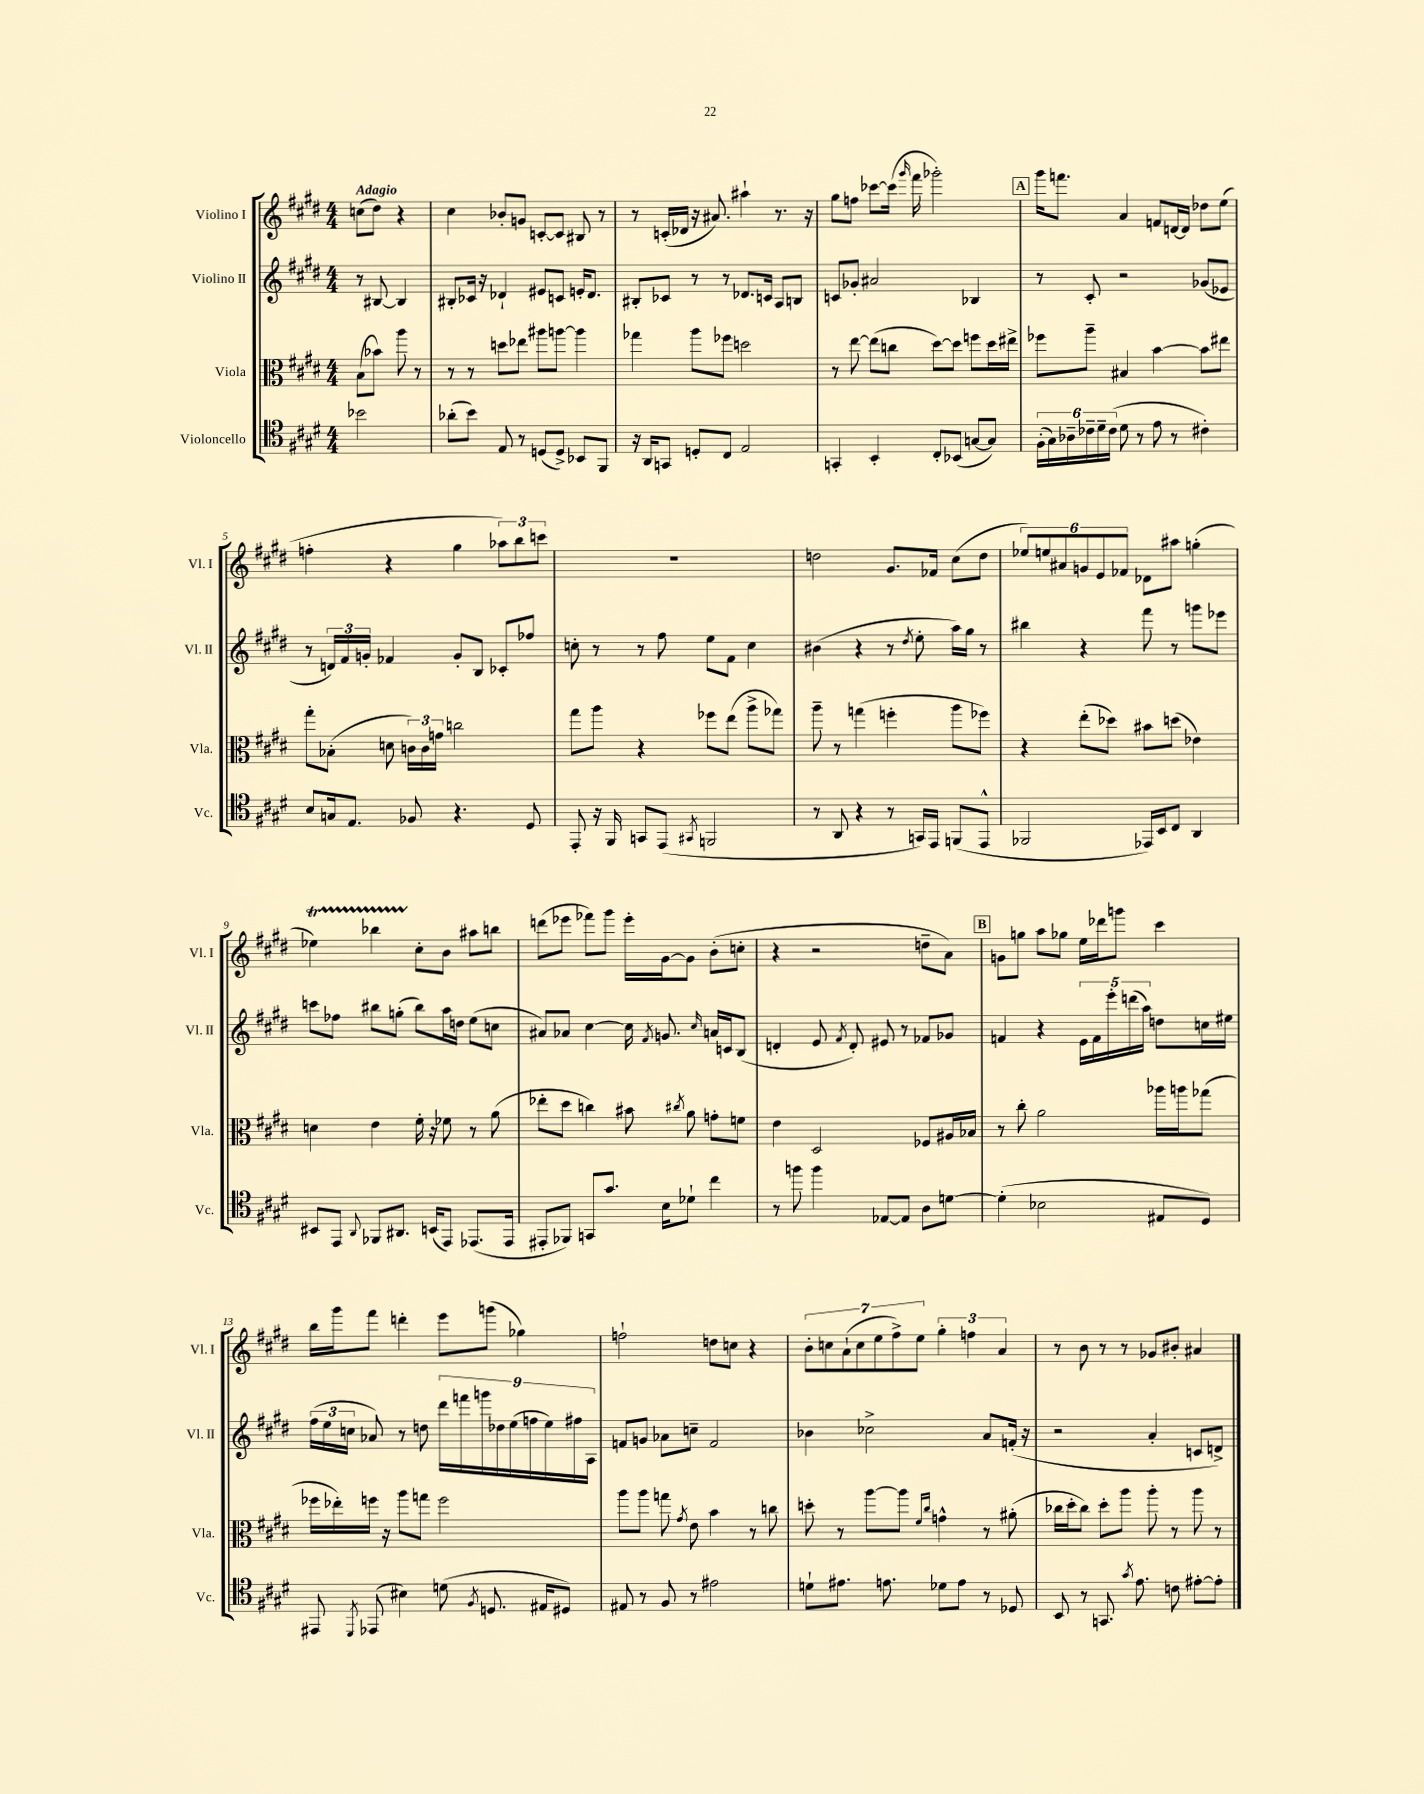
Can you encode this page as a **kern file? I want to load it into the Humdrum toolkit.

**kern	**kern	**kern	**kern
*staff4	*staff3	*staff2	*staff1
*clefC4	*clefC3	*clefG2	*clefG2
*k[f#c#g#d#]	*k[f#c#g#d#]	*k[f#c#g#d#]	*k[f#c#g#d#]
*M4/4	*M4/4	*M4/4	*M4/4
2b-	(8B	8r	(8cc
.	8b-)	[8B#	8dd#)
.	8aa	4B#]	4r
.	8r	.	.
=	=	=	=
(8a-'	8r	8B#'	4cc#
8b)	8r	16c-	.
.	.	16r	.
8E	8dd	4d-`	8b-'
8r	8ee-	.	8g
(8D	8aa#	8e#	[8c'
8D^)	[8aa	8c	8c]
8BB-	4aa]	16e'	8B#
.	.	8.d-	.
8FF#	.	.	8r
=	=	=	=
16r	4gg-	8B#'	8r
16AA	.	.	.
8GG	.	8c-	(16c'
.	.	.	16d-
8D'	8aa	8r	16r
.	.	.	8.a#)
8C#	8ff-	8r	.
2E	2dd	8.d-	4aa#`
.	.	16c	.
.	.	8A	8.r
.	.	8B	.
.	.	.	16r
=	=	=	=
4GG'	8r	8c	8gg#
.	[8ee	8g-'	8ff
4BB'	(8ee]	2a#	[8ccc-
.	8cc	.	(16ccc-]
.	.	.	16qqggg#
.	.	.	16fff#
8C#'	[8dd#)	.	2ggg-')
(8BB-	8dd#]	.	.
[8G	8ff	4B-	.
8G])	16dd#	.	.
.	16ee#^	.	.
=	=	=	=
(24F#'	8ff-	8r	16ggg#
24G#)	.	.	.
.	.	.	8.fff
24A-~	.	.	.
24c-~	8aa~	8c#'	.
24d#~	.	.	.
(24c-	.	.	.
8d#	4B#	2r	4a
8r	.	.	.
8e	[4b	.	8f
8r	.	.	[16d
.	.	.	16d]
4c#')	8b]	(8g-	8dd-
.	8ee#	8e-	(8ee
=	=	=	=
8B	8gg#'	8r	4ff'
16G	(8B-'	24d)	.
.	.	24f#	.
8.E	.	.	.
.	.	24g'	.
.	8d	4f-	4r
8F-	24c)	.	.
.	24c	.	.
.	24g	.	.
4.r	2cc	8g'	4gg#
.	.	8B	.
.	.	8c-'	12aa-)
.	.	.	12bb
8D#	.	8ff-	.
.	.	.	12ccc
=	=	=	=
8EE'	8gg#	8cc'	1r
16r	8aa	8r	.
16FF#	.	.	.
8GG	4r	8r	.
(8EE	.	8ff#	.
8qGG#	.	.	.
2FF	8ff-	8ee	.
.	(8ee	8f#	.
.	8aa^	4cc	.
.	8gg-)	.	.
=	=	=	=
8r	8aa~	(4b#	2dd
8AA	8r	.	.
4r	(4gg	4r	.
8r	4ff'	8r	8.g#
.	.	8qdd#	.
16GG)	.	8ee'	.
16EE	.	.	16f-
(8FF	8aa	16aa)	(8cc#
.	.	16gg#	.
8EE^^	8ff-)	8r	8dd
=	=	=	=
2FF-	4r	4bb#	12ee-)
.	.	.	12ee
.	.	.	12a#
.	(8ee'	4r	12g
.	.	.	12e
.	8dd-)	.	.
.	.	.	12f-
16EE-)	8b#	8fff#	8d-
16BB	.	.	.
8C#	(8dd	8r	8aa#
4AA	4e-)	8ggg	(4gg'
.	.	8eee-	.
=	=	=	=
8BB#	4d	8ccc	4ee-)
8EE	.	8ff-	.
8qqAA	.	.	.
8FF-	4e	8bb#	4bb-
8.AA#	.	(8gg'	.
.	16f#'	8bb#)	8cc#'
(16BB	16r	.	.
8EE)	8f-	16aa	8b
.	.	16dd	.
(8.EE-	8r	(8ee	8aa#
.	(8a	8cc	8bb
16EE-	.	.	.
=	=	=	=
8EE#'	8ee-'	8a#)	(8ddd
8FF-)	8dd#	8a-	8eee-
8GG	4cc)	[4cc#	8fff-)
8.g#	.	.	8ggg#
.	8b#	16cc#]	16eee-'
.	.	8qf#	.
16B	.	8.g	[16g#
.	8qcc#	.	.
8d-`	8a	.	8g#]
.	.	16qqcc#	.
4cc#	8g'	16a	(8b'
.	.	16c	.
.	8f	(8B	8cc'
=	=	=	=
8r	4e	4d'	4r
8ff	.	.	.
4ff	2D#	8e	2r
.	.	8qf#	.
.	.	8d')	.
[8E-	.	8e#	.
8E-]	.	8r	.
8A	8F-	8f-	8dd~
[8d	16A#	8g-	8a)
.	16B-	.	.
=	=	=	=
(4d']	8r	4f	8g
.	8cc#'	.	8gg
2B-	2a	4r	8aa
.	.	.	8gg-
.	.	20e	16ee
.	.	20f	.
.	.	.	16ddd-
.	.	20eee'	.
.	.	.	8ggg
.	.	(20ddd	.
.	.	20aa)	.
8E#	16aa-	8dd	4ccc#
.	16aa	.	.
8D#)	(8gg-	16cc	.
.	.	16ee#	.
=	=	=	=
8EE#	16ff-	(24ff#	16bb
.	.	24ee	.
.	16ee-')	.	16ggg#
.	.	24cc	.
8qDD#	.	.	.
(8EE-	16ff	8a-)	8fff#
.	16r	.	.
4B#)	8aa	8r	4ddd'
.	8gg	8dd	.
(8d	2ff	18ddd#	8eee
.	.	18fff	.
.	.	18ggg	.
8qF#	.	.	.
8.D	.	.	(8ggg
.	.	18dd-	.
.	.	(18ee	.
.	.	.	4gg-)
.	.	18ff	.
16E#	.	.	.
.	.	18ee)	.
8D#)	.	.	.
.	.	18ff#	.
.	.	18A	.
=	=	=	=
8E#	8aa	8f	2ff`
8r	8aa	8g	.
8F#	8gg	8a-	.
.	8qg#	.	.
8r	8e	8cc~	.
2e#	4b	2f	8dd
.	.	.	8cc
.	8r	.	4r
.	8cc	.	.
=	=	=	=
8d`	8dd'	4b-	14b'
.	.	.	14cc
8.e#	8r	.	.
.	.	.	(14a`
.	.	.	14cc
.	[8aa	2cc-^	.
.	.	.	14ee
8.e	.	.	.
.	.	.	14ff#^)
.	8aa]	.	.
.	.	.	14ee
.	16qqf#	.	.
.	16qqcc#	.	.
8d-	4g^^	.	6gg#'
8e	.	.	.
.	.	.	6ff
8r	8r	8a	.
.	.	.	6a
8D-	(8a#'	(16f'	.
.	.	16r	.
=	=	=	=
8BB	16cc-	2r	8r
.	16dd#'	.	.
8r	8cc-)	.	8b
8.GG	8dd#'	.	8r
.	8aa	.	8r
8qg#	.	.	.
8.e	.	.	.
.	8aa'	4a'	8g-
8c	8r	.	8b#'
[8e#'	8aa	8c	4a#
8e#']	8r	8d^)	.
==	==	==	==
*-	*-	*-	*-
